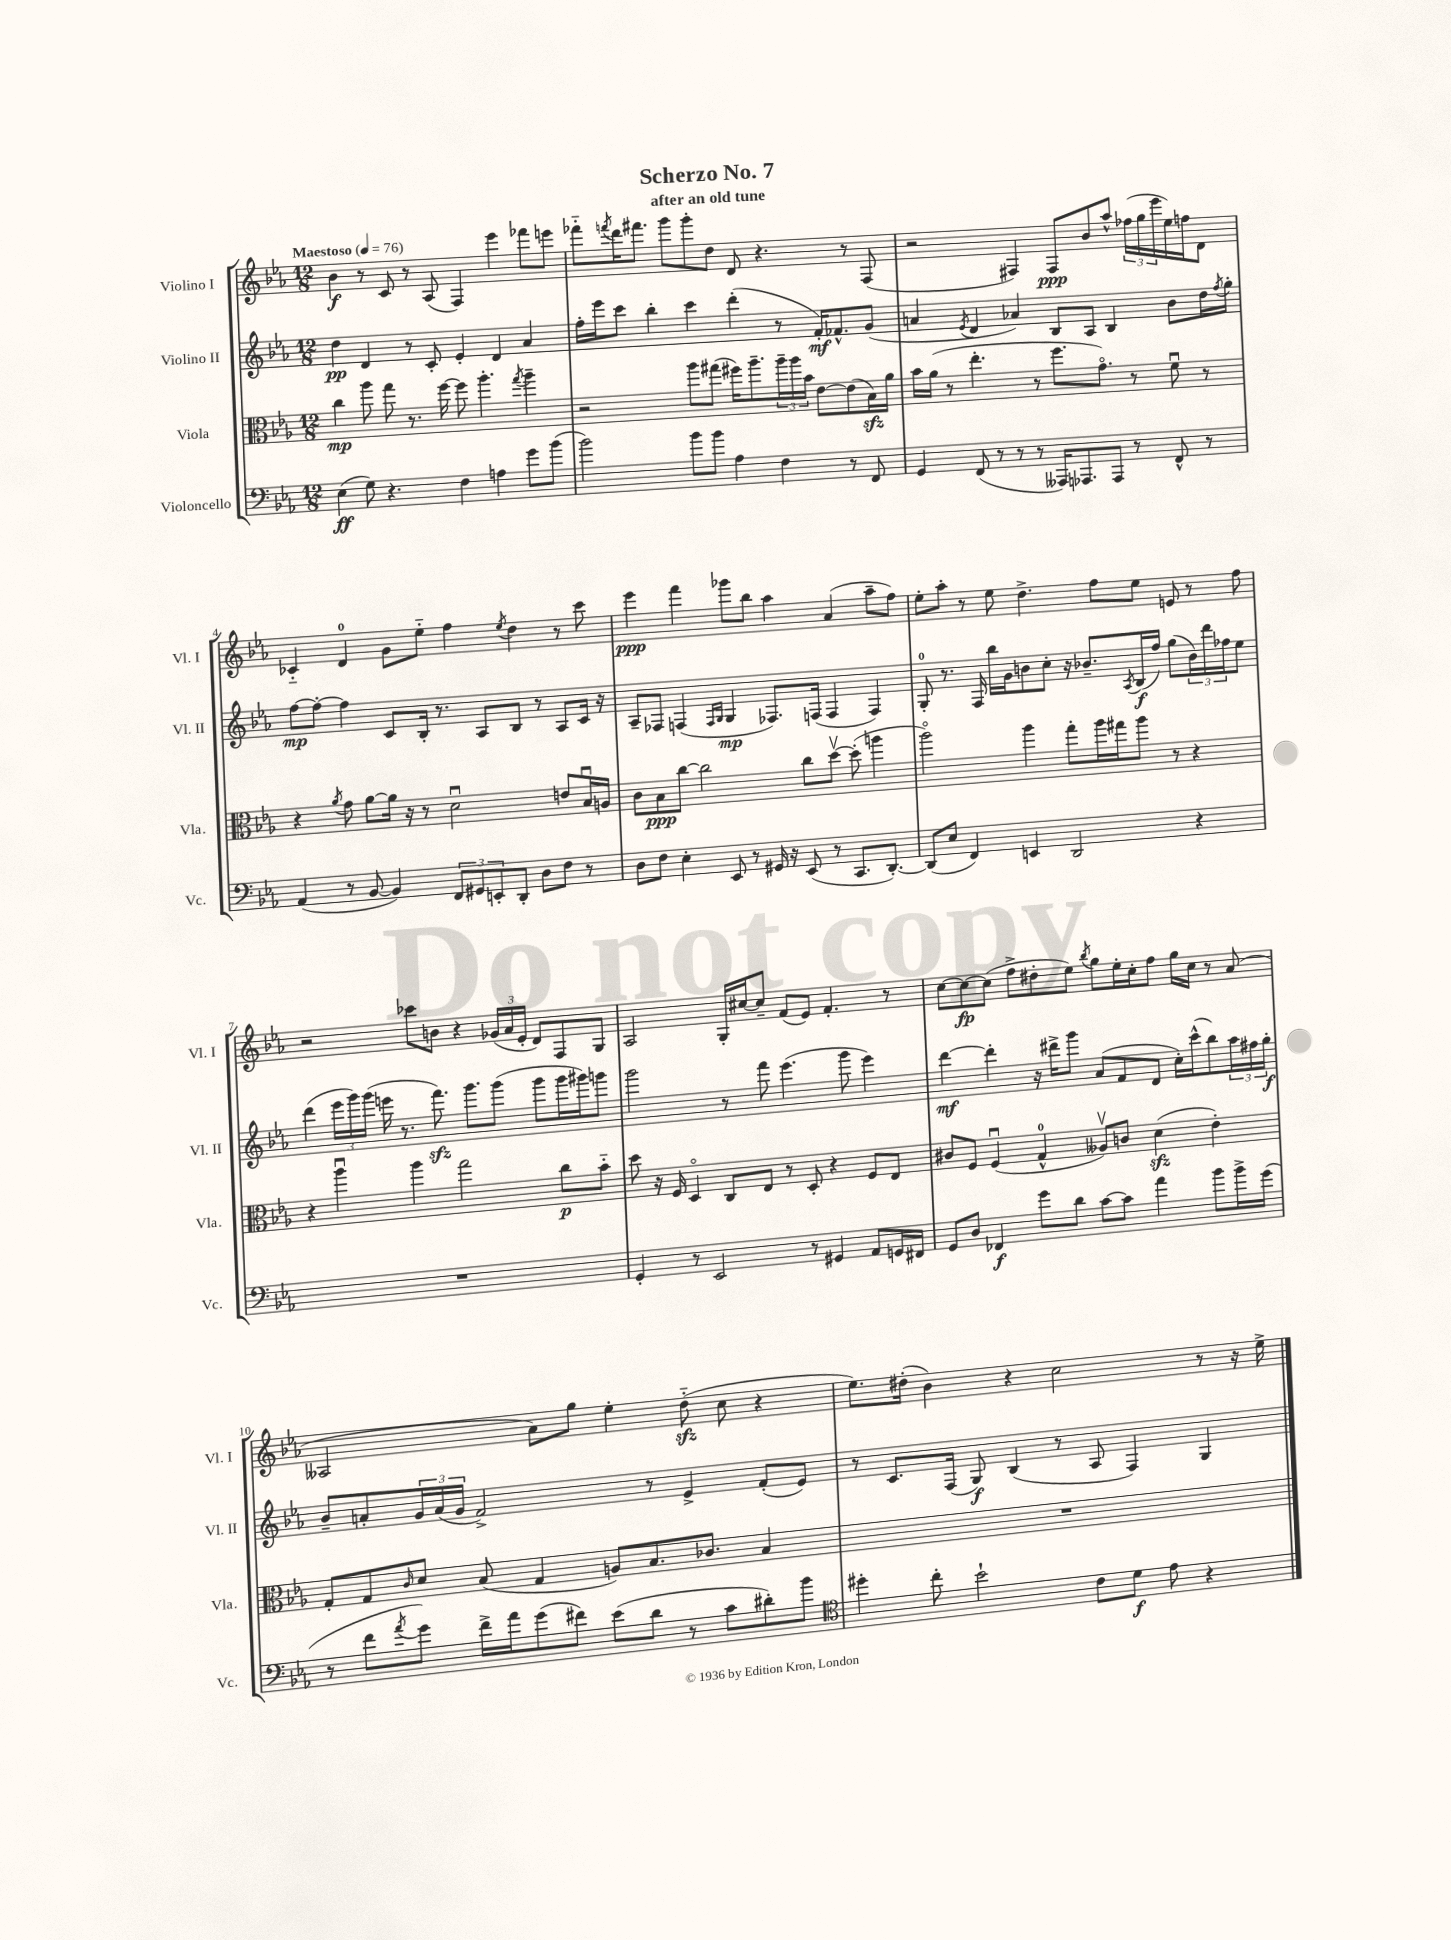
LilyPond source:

\header { title = "Scherzo No. 7" subtitle = "after an old tune" }
<<
\new StaffGroup <<
\new Staff = "s0" \with { instrumentName = "Violino I" shortInstrumentName = "Vl. I" } {
    \clef treble \key ees \major \numericTimeSignature \time 12/8 \tempo "Maestoso" 4 = 76
    bes'4\f r8 c'8 r8 aes8( f4) ees'''4 fes'''8 e'''8 |
    fes'''8-_ \acciaccatura { f'''8 } d'''16 fis'''8. g'''8 g'''8-. d''8 d'8 r4. r8 f8( |
    r2 fis4) fis8\ppp bes'8 aes''8-^ \tuplet 3/2 { fes''16( g''16 ees'''16 } ees''16) f''16 d'8 |
    ces'4-_ d'4-0 g'8 ees''8-_ f''4 \acciaccatura { ees''8 } d''4 r8 c'''8 |
    ees'''4\ppp f'''4 ges'''8 bes''8 aes''4 aes'4( aes''8-- f''8) |
    ees''8-. aes''8-. r8 ees''8 d''4.-> f''8 ees''8 e'8 r8 f''8 |
    r2 ces'''8 b'8 r4 \tuplet 3/2 { ges'16( aes'16 ees'16-. } d'8) f8 g8 |
    aes2 g16-. cis''16~ cis''8-- f'8( ees'8) f'4.-. r8 |
    c''8~ c''8~\fp c''8( f''8-> dis''8-. ees''8) \acciaccatura { bes''8 } g''8 ees''16-. c''16-. f''8 g''16 c''16 r8 aes'8( |
    aeses2 aes'8) g''8 ees''4-. d''8-_\sfz( c''8 r4 |
    ees''8.) dis''16-.( bes'4) r4 c''2 r8 r16 ees''16-> \bar "|." |
}
\new Staff = "s1" \with { instrumentName = "Violino II" shortInstrumentName = "Vl. II" } {
    \clef treble \key ees \major \numericTimeSignature \time 12/8
    d''4\pp d'4 r8 c'8-. ees'4-. d'4 aes'4 |
    f''16-. ees'''16 c'''8 bes''4-. c'''4 d'''4-.( r8 f'16-.\mf) fes'8.-^ g'8( |
    a'4 \acciaccatura { ees'8 } d'4 aes'4) bes8 aes8 bes4 bes'8 d''16 \acciaccatura { f''8 } g''16-. |
    f''8~\mp f''8~-. f''4 c'8 bes16-. r8. aes8 bes8 r8 aes8 c'16 r16 |
    aes8-- fes8 f4( \grace { f16 g16 } g4\mp fes8.) f16( f4 f4) |
    g8-0-. r8. f16 bes''16 g'16 b'8 c''8-. r16 bes'8.-- \acciaccatura { aes8 } bes16\f( f''16) g''8( \tuplet 3/2 { bes'16) d'''16 fes''16 } ees''8 |
    d'''4( \tuplet 3/2 { ees'''16 g'''16) g'''16( } e'''16 r8. f'''8.\sfz) g'''8. g'''8( g'''8 g'''16 gis'''16) g'''8 |
    g'''2 r8 f'''8 ees'''4.( g'''8 ees'''4) |
    d'''4~\mf d'''4-. r16 dis'''16-> g'''8 aes'8( f'8 d'8 c''16-.) c'''16-^( bes''8) \tuplet 3/2 { aes''16 fis''16 g''16-.\f } |
    bes'8-- a'8-. \tuplet 3/2 { g'16 a'16( g'16 } f'2->) r8 ees'4-> f'8-.( ees'8) |
    r8 c'8. f16( g8\f) bes4( r8 aes8 f4) g4 \bar "|." |
}
\new Staff = "s2" \with { instrumentName = "Viola" shortInstrumentName = "Vla." } {
    \clef alto \key ees \major \numericTimeSignature \time 12/8
    c''4\mp aes''8 g''8 r8. f''16~ f''8 aes''4.-. \acciaccatura { g''8 } aes''4-- |
    r2 aes''8 gis''8( fis''16) aes''8.-- \tuplet 3/2 { aes''16-- aes''16 bes'16 } ees'8~ ees'8( bes16\sfz) aes'16 |
    bes'16 aes'16( r8 ees''4.-. r8 f''8. g'8.\flageolet) r8 f'8\downbow r8 |
    r4 \acciaccatura { aes'8 } g'8 aes'8~ aes'16 r16 r8 d'2\downbow e'8 bes16\downbow a16 |
    c'8 bes8\ppp c''8~ c''2 c''8 d''8~\upbow d''8-.( a''4 |
    aes''2\flageolet) aes''4 g''8-. aes''16 gis''16 aes''8 r8 r4 |
    r4 aes''4\downbow aes''4 g''2 c''8\p bes'8-_ |
    d''8 r16 f16 d4\flageolet c8 ees8 r8 d8-. r4 f8 ees8 |
    cis'8 f8 f4\downbow( g4-0-^ aeses8\upbow) c'8 d'4\sfz( ees'4-.) |
    g8-. g8 \grace { c'16 } d'8 bes8( g4 a8) bes8. ces'8. bes4 |
    R1. \bar "|." |
}
\new Staff = "s3" \with { instrumentName = "Violoncello" shortInstrumentName = "Vc." } {
    \clef bass \key ees \major \numericTimeSignature \time 12/8
    ees4\ff( g8) r4. f4 a4 g'8 bes'8( |
    bes'2) bes'8 bes'8 aes4 f4 r8 f,8 |
    g,4 f,8( r8 r8 r8 aeses,,16) aes,,8. aes,,8 r8 f,8-^ r8 |
    aes,4( r8 bes,8~ bes,4) \tuplet 3/2 { f,8 gis,8 e,8-. } d,8-. d8 f8 r8 |
    d8 f8 ees4-. ees,8 r8 gis,16 r16 ees,8( r8 c,8. d,8.~-.) |
    d,8( ees8 f,4) e,4 d,2 r4 |
    R1. |
    g,4-. r8 ees,2 r8 gis,4 aes,8 g,16 fis,16 |
    g,8 d8 fes,4\f g'8 d'8 c'8~ c'8 aes'4 bes'8 bes'16-> g'16( |
    r8 f'8 \acciaccatura { aes'8 } g'8) f'16-> aes'16 g'8( fis'8) ees'8( d'8 r8 c'8 dis'8-.) bes'8 |
    \clef tenor dis''4-. c''8-. bes'2-! c'8 d'8\f ees'8 r4 \bar "|." |
}
>>
>>
